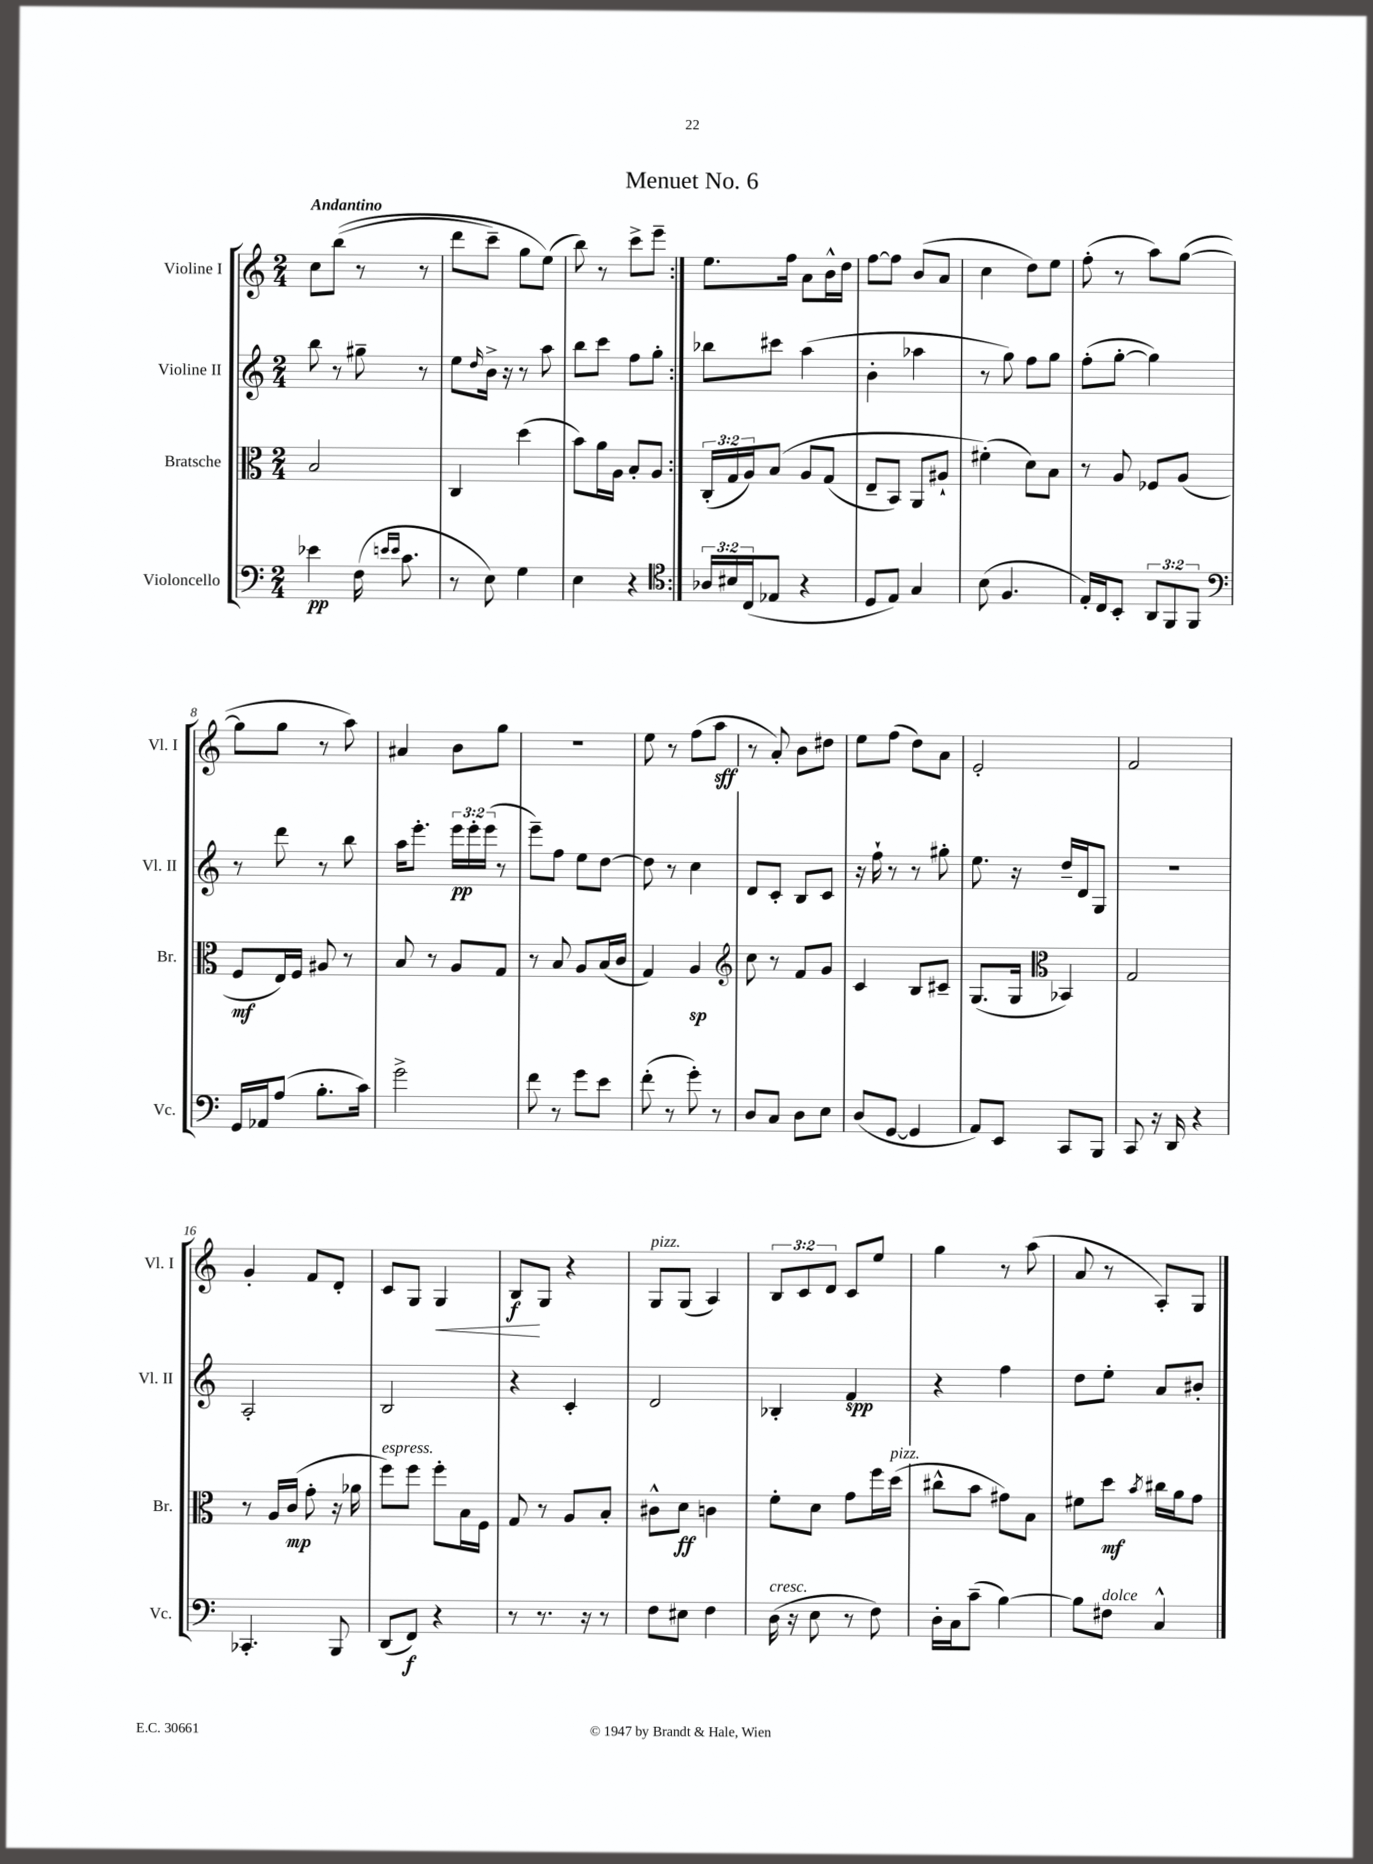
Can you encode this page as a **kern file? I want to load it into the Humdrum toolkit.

**kern	**dynam	**kern	**dynam	**kern	**dynam	**kern	**dynam
*part4	*part4	*part3	*part3	*part2	*part2	*part1	*part1
*staff4	*staff4	*staff3	*staff3	*staff2	*staff2	*staff1	*staff1
*I"Violoncello	*	*I"Bratsche	*	*I"Violine II	*	*I"Violine I	*
*I'Vc.	*	*I'Br.	*	*I'Vl. II	*	*I'Vl. I	*
*clefF4	*	*clefC3	*	*clefG2	*	*clefG2	*
*k[]	*	*k[]	*	*k[]	*	*k[]	*
*M2/4	*	*M2/4	*	*M2/4	*	*M2/4	*
=1	=1	=1	=1	=1	=1	=1	=1
!	!	!	!	!	!	!LO:TX:a:B:t=Andantino	!
4e-X\	pp	2B/	.	8bb\	.	8cc\L	.
.	.	.	.	8r	.	((8bb\J	.
(16F\	.	.	.	8gg#X~\	.	8r	.
16qqen/LL	.	.	.	.	.	.	.
16qqe/JJ	.	.	.	.	.	.	.
8.c\	.	.	.	.	.	.	.
.	.	.	.	8r	.	8r	.
=2	=2	=2	=2	=2	=2	=2	=2
8r	.	4C/	.	8ee\L	.	8ddd\L	.
.	.	.	.	16qqdd/	.	.	.
8E\)	.	.	.	16b^\Jk	.	8ccc~\J)	.
.	.	.	.	16r	.	.	.
4G\	.	(4dd\	.	8r	.	8gg\L	.
.	.	.	.	8aa\	.	(8ee\J)	.
=3	=3	=3	=3	=3	=3	=3	=3
4E\	.	8b\L)	.	8bb\L	.	8bb\)	.
.	.	16a\L	.	8ccc\J	.	8r	.
.	.	16A\JJ	.	.	.	.	.
4r	.	8B'/L	.	8ff\L	.	8ccc^\L	.
.	.	8A/J	.	8gg'\J	.	8eee~\J	.
=4:|!	=4:|!	=4:|!	=4:|!	=4:|!	=4:|!	=4:|!	=4:|!
*clefC4	*	*	*	*	*	*	*
24A-X/LL	.	(24C'/LL	.	8bb-X\L	.	8.ee\L	.
24B#X/	.	24G/	.	.	.	.	.
(24C/J	.	24A/J)	.	.	.	.	.
8E-X/J	.	(8B/J	.	8ccc#X\J	.	.	.
.	.	.	.	.	.	16ff\Jk	.
4r	.	8A/L	.	(4aa\	.	8a\L	.
.	.	(8G/J	.	.	.	16b^^\L	.
.	.	.	.	.	.	16dd\JJ	.
=5	=5	=5	=5	=5	=5	=5	=5
8D/L	.	8E~/L	.	4b'\	.	[8ff\L	.
8E/J)	.	8BB/J)	.	.	.	8ff\J]	.
4G/	.	8AA/L	.	4aa-X\	.	(8b/L	.
.	.	8A#X`/J	.	.	.	8a/J	.
=6	=6	=6	=6	=6	=6	=6	=6
(8B\	.	(4f#X'\)	.	8r	.	4cc\	.
4.F/	.	.	.	8gg\)	.	.	.
.	.	8d\L)	.	8ff\L	.	8dd\L)	.
.	.	8B\J	.	8gg\J	.	8ee\J	.
=7	=7	=7	=7	=7	=7	=7	=7
16E'/LL)	.	8r	.	(8ff'\L	.	(8ff'\	.
16C/J	.	.	.	.	.	.	.
8BB'/J	.	8A/	.	[8gg'\J	.	8r	.
12AA/L	.	8F-X/L	.	4gg\])	.	8aa\L)	.
12FF/	.	.	.	.	.	.	.
.	.	(8A/J	.	.	.	([8gg\J	.
12FF/J	.	.	.	.	.	.	.
!!LO:LB:g=z
=8	=8	=8	=8	=8	=8	=8	=8
*clefF4	*	*	*	*	*	*	*
16GG/LL	.	8F/L	mf	8r	.	8gg\L]	.
16AA-X/J	.	.	.	.	.	.	.
(8A/J	.	16E/L)	.	8ddd\	.	8gg\J	.
.	.	16F/JJ	.	.	.	.	.
8.B'\L	.	8A#X/	.	8r	.	8r	.
.	.	8r	.	8bb\	.	8aa\)	.
16c\Jk)	.	.	.	.	.	.	.
=9	=9	=9	=9	=9	=9	=9	=9
2g^\	.	8B/	.	16aa\KL	.	4a#X/	.
.	.	.	.	8.eee'\J	.	.	.
.	.	8r	.	.	.	.	.
.	.	8A/L	.	24eee\LL	pp	8b\L	.
.	.	.	.	24eee'\	.	.	.
.	.	.	.	(24eee\JJ	.	.	.
.	.	8G/J	.	8r	.	8gg\J	.
=10	=10	=10	=10	=10	=10	=10	=10
8f\	.	8r	.	8eee~\L)	.	2r	.
8r	.	8B/	.	8ff\J	.	.	.
8g\L	.	8A/L	.	8ee\L	.	.	.
8e\J	.	(16B/L	.	[8dd\J	.	.	.
.	.	16c/JJ	.	.	.	.	.
=11	=11	=11	=11	=11	=11	=11	=11
(8f'\	.	4G/)	.	8dd\]	.	8ee\	.
8r	.	.	.	8r	.	8r	.
8g'\)	.	4A/	sp	4cc\	.	(8ff\L	.
8r	.	.	.	.	.	8aa\J	sff
=12	=12	=12	=12	=12	=12	=12	=12
*	*	*clefG2	*	*	*	*	*
8D/L	.	8cc\	.	8d/L	.	8r	.
8C/J	.	8r	.	8c'/J	.	8a'/)	.
8D\L	.	8f/L	.	8B/L	.	8b\L	.
8E\J	.	8g/J	.	8c/J	.	8dd#X\J	.
=13	=13	=13	=13	=13	=13	=13	=13
(8D/L	.	4c/	.	16r	.	8ee\L	.
.	.	.	.	16ff`\	.	.	.
[8GG/J	.	.	.	8r	.	(8ff\J	.
4GG/]	.	8B/L	.	8r	.	8dd\L)	.
.	.	8c#X~/J	.	8gg#X'\	.	8a\J	.
=14	=14	=14	=14	=14	=14	=14	=14
8AA/L)	.	(8.G/L	.	8.ee\	.	2e'/	.
8EE/J	.	.	.	.	.	.	.
.	.	16G/Jk	.	16r	.	.	.
*	*	*clefC3	*	*	*	*	*
8CC/L	.	4BB-X/)	.	16dd~/LL	.	.	.
.	.	.	.	16d/J	.	.	.
8BBB/J	.	.	.	8G/J	.	.	.
=15	=15	=15	=15	=15	=15	=15	=15
8CC/	.	2G/	.	2r	.	2f/	.
16r	.	.	.	.	.	.	.
16DD/	.	.	.	.	.	.	.
4r	.	.	.	.	.	.	.
!!LO:LB:g=z
=16	=16	=16	=16	=16	=16	=16	=16
4.CC-X'/	.	8r	.	2A'/	.	4g'/	.
.	.	16A/LL	.	.	.	.	.
.	.	(16c/JJ	mp	.	.	.	.
.	.	8g'\	.	.	.	8f/L	.
8BBB/	.	16r	.	.	.	8d'/J	.
.	.	16a-X\	.	.	.	.	.
=17	=17	=17	=17	=17	=17	=17	=17
!	!	!LO:TX:a:i:t=espress.	!	!	!	!	!
(8DD/L	.	8ff\L)	.	2B/	.	8c/L	.
8FF/J)	f	8ff\J	.	.	.	8G/J	.
!	!	!	!	!	!	!	!LO:HP:b
4r	.	8ff'\L	.	.	.	4G/	<
.	.	16B\L	.	.	.	.	.
.	.	16F\JJ	.	.	.	.	.
=18	=18	=18	=18	=18	=18	=18	=18
8r	.	8G/	.	4r	.	8B/L	f
8.r	.	8r	.	.	.	8G/J	[
.	.	8A/L	.	4c'/	.	4r	.
16r	.	.	.	.	.	.	.
8r	.	8B'/J	.	.	.	.	.
=19	=19	=19	=19	=19	=19	=19	=19
!	!	!	!	!	!	!LO:TX:a:i:t=pizz.	!
8F\L	.	8c#X^^\L	.	2d/	.	8G/L	.
8E#X\J	.	8d\J	ff	.	.	(8G/J	.
4F\	.	4cn\	.	.	.	4A/)	.
=20	=20	=20	=20	=20	=20	=20	=20
!LO:TX:a:i:t=cresc.	!	!	!	!	!	!	!
(16D\	.	8f'\L	.	4B-X'/	.	12B/L	.
16r	.	.	.	.	.	.	.
.	.	.	.	.	.	12c/	.
8E\	.	8d\J	.	.	.	.	.
.	.	.	.	.	.	12d/J	.
8r	.	8g\L	.	4f/	spp	8c/L	.
8F\)	.	16ff\L	.	.	.	8ee/J	.
!	!	!LO:TX:a:i:t=pizz.	!	!	!	!	!
.	.	(16dd\JJ	.	.	.	.	.
=21	=21	=21	=21	=21	=21	=21	=21
16D'\LL	.	8cc#X^^\L	.	4r	.	4gg\	.
16C\J	.	.	.	.	.	.	.
(8c~\J	.	8b\J	.	.	.	.	.
[4B\)	.	8g#X\L)	.	4ff\	.	8r	.
.	.	8B\J	.	.	.	(8aa\	.
=22	=22	=22	=22	=22	=22	=22	=22
8B\L]	.	8f#X\L	.	8dd\L	.	8a/	.
!LO:TX:a:i:t=dolce	!	!	!	!	!	!	!
8F#X\J	.	8dd\J	mf	8ee'\J	.	8r	.
.	.	8qb/	.	.	.	.	.
4C^^/	.	16cc#X\LL	.	8a/L	.	8A'/L)	.
.	.	16a\J	.	.	.	.	.
.	.	8g\J	.	8b#X'/J	.	8G/J	.
==	==	==	==	==	==	==	==
*-	*-	*-	*-	*-	*-	*-	*-
